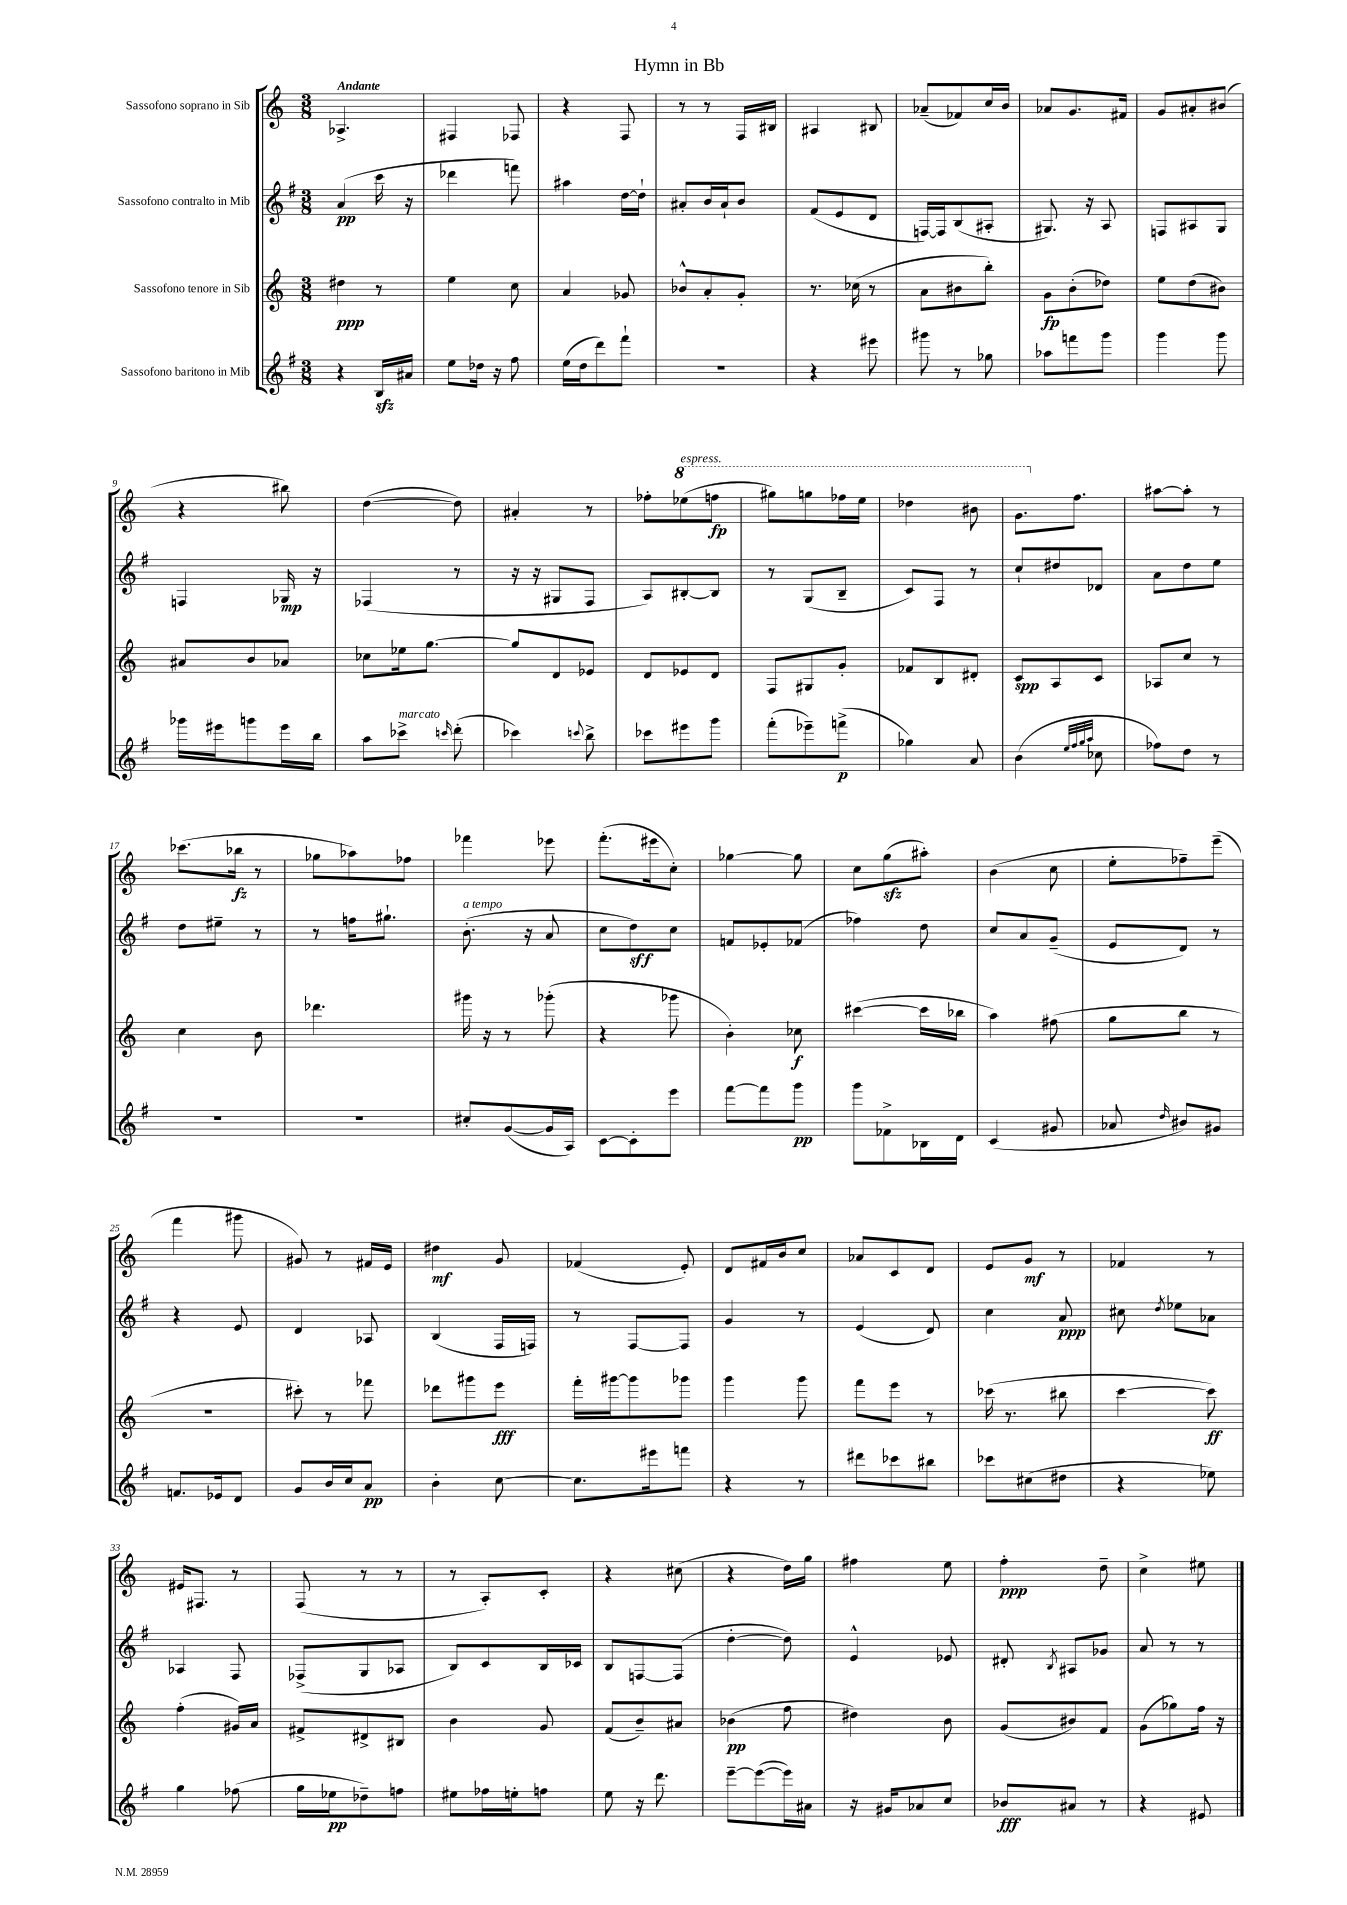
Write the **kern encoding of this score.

**kern	**kern	**kern	**kern
*staff4	*staff3	*staff2	*staff1
*clefG2	*clefG2	*clefG2	*clefG2
*k[f#]	*k[]	*k[f#]	*k[]
*M3/8	*M3/8	*M3/8	*M3/8
4r	4dd#	(4a	4.A-^
16B	8r	16ccc	.
16a#	.	16r	.
=	=	=	=
8ee	4ee	4ddd-	4F#
16dd-	.	.	.
16r	.	.	.
8ff#	8cc	8fff)	8F-
=	=	=	=
(16ee	4a	4aa#	4r
16dd	.	.	.
8ddd)	.	.	.
8fff#`	8g-	[16dd	8F
.	.	16dd`]	.
=	=	=	=
4.r	8b-^^	8a#'	8r
.	8a'	16b	8r
.	.	16a#`	.
.	8g'	8b	16F
.	.	.	16B#
=	=	=	=
4r	8.r	(8f#	4A#
.	.	8e	.
.	(16cc-	.	.
8eee#	8r	8d	8B#
=	=	=	=
8ggg#	8a	[16F)	(8a-~
.	.	16F]	.
8r	8b#	(8B	8f-)
8gg-	8bb')	8A#'	16cc
.	.	.	16b
=	=	=	=
8aa-	8g	8.G#)	8a-
8fff	(8b'	.	8.g
.	.	16r	.
8ggg	8dd-)	8A	.
.	.	.	16f#
=	=	=	=
4ggg	8ee	8F	8g
.	(8dd	8A#	8a#'
8ggg	8b#)	8G	(8b#
=	=	=	=
16ggg-	8a#	4F	4r
16eee#	.	.	.
8ggg	8b	.	.
16eee#	8a-	16G-	8bb#)
16bb	.	16r	.
=	=	=	=
8aa	8cc-	(4F-	([4dd
8ccc-^	16ee-	.	.
.	[8.gg	.	.
16qqccc	.	.	.
(8ddd'	.	8r	8dd])
=	=	=	=
4ccc-)	8gg]	16r	4a#'
.	.	16r	.
.	8d	8G#	.
8qqccc	.	.	.
8bb^	8e-	8F#	8r
=	=	=	=
8ccc-	8d	8A)	8ff-'
8eee#	8e-	[8B#'	(8eee-
8ggg	8d	8B#]	8fff
=	=	=	=
(8fff#'	8F	8r	8ggg#)
8eee-~)	8G#	(8G	8ggg
(8fff^	8g'	8B~	16fff-
.	.	.	16eee
=	=	=	=
4gg-)	8f-	8c)	4ddd-
.	8B	8F#	.
8a	8d#'	8r	8bb#
=	=	=	=
(4b	8c	8cc`	8.gg
.	8A	8dd#	.
.	.	.	8.ff
32qqee	.	.	.
32qqff#	.	.	.
32qqgg	.	.	.
32qqaa	.	.	.
8cc-	8c	8d-	.
=	=	=	=
8ff-)	8A-	8a	[8aa#
8dd	8cc	8dd	8aa#']
8r	8r	8ee	8r
=	=	=	=
4.r	4cc	8dd	(8.ccc-
.	.	8ee#~	.
.	.	.	16bb-
.	8b	8r	8r
=	=	=	=
4.r	4.ddd-	8r	8gg-
.	.	16ff	8aa-)
.	.	8.gg#`	.
.	.	.	8ff-
=	=	=	=
8cc#'	16ggg#	(8.b'	4fff-
.	16r	.	.
([8g	8r	.	.
.	.	16r	.
16g]	(8ggg-'	8a	8eee-
16A)	.	.	.
=	=	=	=
[8c	4r	8cc	(8.fff'
8c']	.	8dd)	.
.	.	.	16eee#
8eee	8ggg-	8cc	8cc')
=	=	=	=
[8fff#	4b')	8f	[4gg-
8fff#]	.	8e-'	.
8ggg	8cc-	(8f-	8gg-]
=	=	=	=
8ggg	([4ccc#	4ff-)	8cc
8f-^	.	.	(8gg
16B-	16ccc#]	8dd	8aa#')
16d	16bb-	.	.
=	=	=	=
(4c	4aa)	8cc	(4b
.	.	8a	.
8g#	(8ff#	(8g~	8cc
=	=	=	=
8a-	8gg	8e	8ee'
16qqdd	.	.	.
8b#)	8bb	8d)	8ff-~)
8g#	8r	8r	(8eee~
=	=	=	=
8.f	4.r	4r	4fff
16e-	.	.	.
8d	.	8e	8ggg#
=	=	=	=
8g	8ccc#')	4d	8g#)
16b	8r	.	8r
16cc	.	.	.
8a	8fff-	8A-	16f#
.	.	.	16e
=	=	=	=
4b'	8ddd-	(4B	4dd#
.	8ggg#	.	.
[8cc	8eee	16F#	8g
.	.	16F)	.
=	=	=	=
8.cc]	16fff'	8r	(4f-
.	[16ggg#	.	.
.	8ggg#]	[8F#	.
16eee#	.	.	.
8fff	8ggg-	8F#]	8e')
=	=	=	=
4r	4ggg	4g	8d
.	.	.	16f#
.	.	.	16b
8r	8ggg	8r	8cc
=	=	=	=
8ddd#	8fff	(4e	8a-
8ccc-	8eee	.	8c
8bb#	8r	8d)	8d
=	=	=	=
8ccc-	(16ccc-	4cc	8e
.	8.r	.	.
(8cc#	.	.	8g
8dd#	8bb#	8a	8r
=	=	=	=
4r	[4ccc	8cc#	4f-
.	.	8qdd	.
.	.	8ee-	.
8ee-)	8ccc])	8a-	8r
=	=	=	=
4gg	(4ff'	4A-	16e#
.	.	.	8.F#
(8ff-	16g#)	8F#	8r
.	16a	.	.
=	=	=	=
16gg	8f#^	(8F-^	(8F
16ee-	.	.	.
8dd-~)	8d#^	8G	8r
8ff	8B#	8A-	8r
=	=	=	=
8ee#	4b	8B)	8r
16ff-	.	8c	8A')
16ee'	.	.	.
8ff	8g	16B	8c'
.	.	16c-	.
=	=	=	=
8ee	(8f	8B	4r
16r	8b~)	[8F	.
8.ddd	.	.	.
.	8a#	(8F]	(8cc#
=	=	=	=
[8eee~	(4b-	[4dd'	4r
(8eee_	.	.	.
16eee])	8ff	8dd])	16dd)
16a#	.	.	16gg
=	=	=	=
16r	4dd#)	4e^^	4ff#
16g#	.	.	.
8a-	.	.	.
8cc	8b	8e-	8ee
=	=	=	=
8b-	(8g	8d#'	4ff'
.	.	8qB	.
8a#	8b#)	8A#	.
8r	8f	8g-	8dd~
=	=	=	=
4r	(8g	8a	4cc^
.	8gg-)	8r	.
8e#	16ff	8r	8ee#
.	16r	.	.
==	==	==	==
*-	*-	*-	*-
